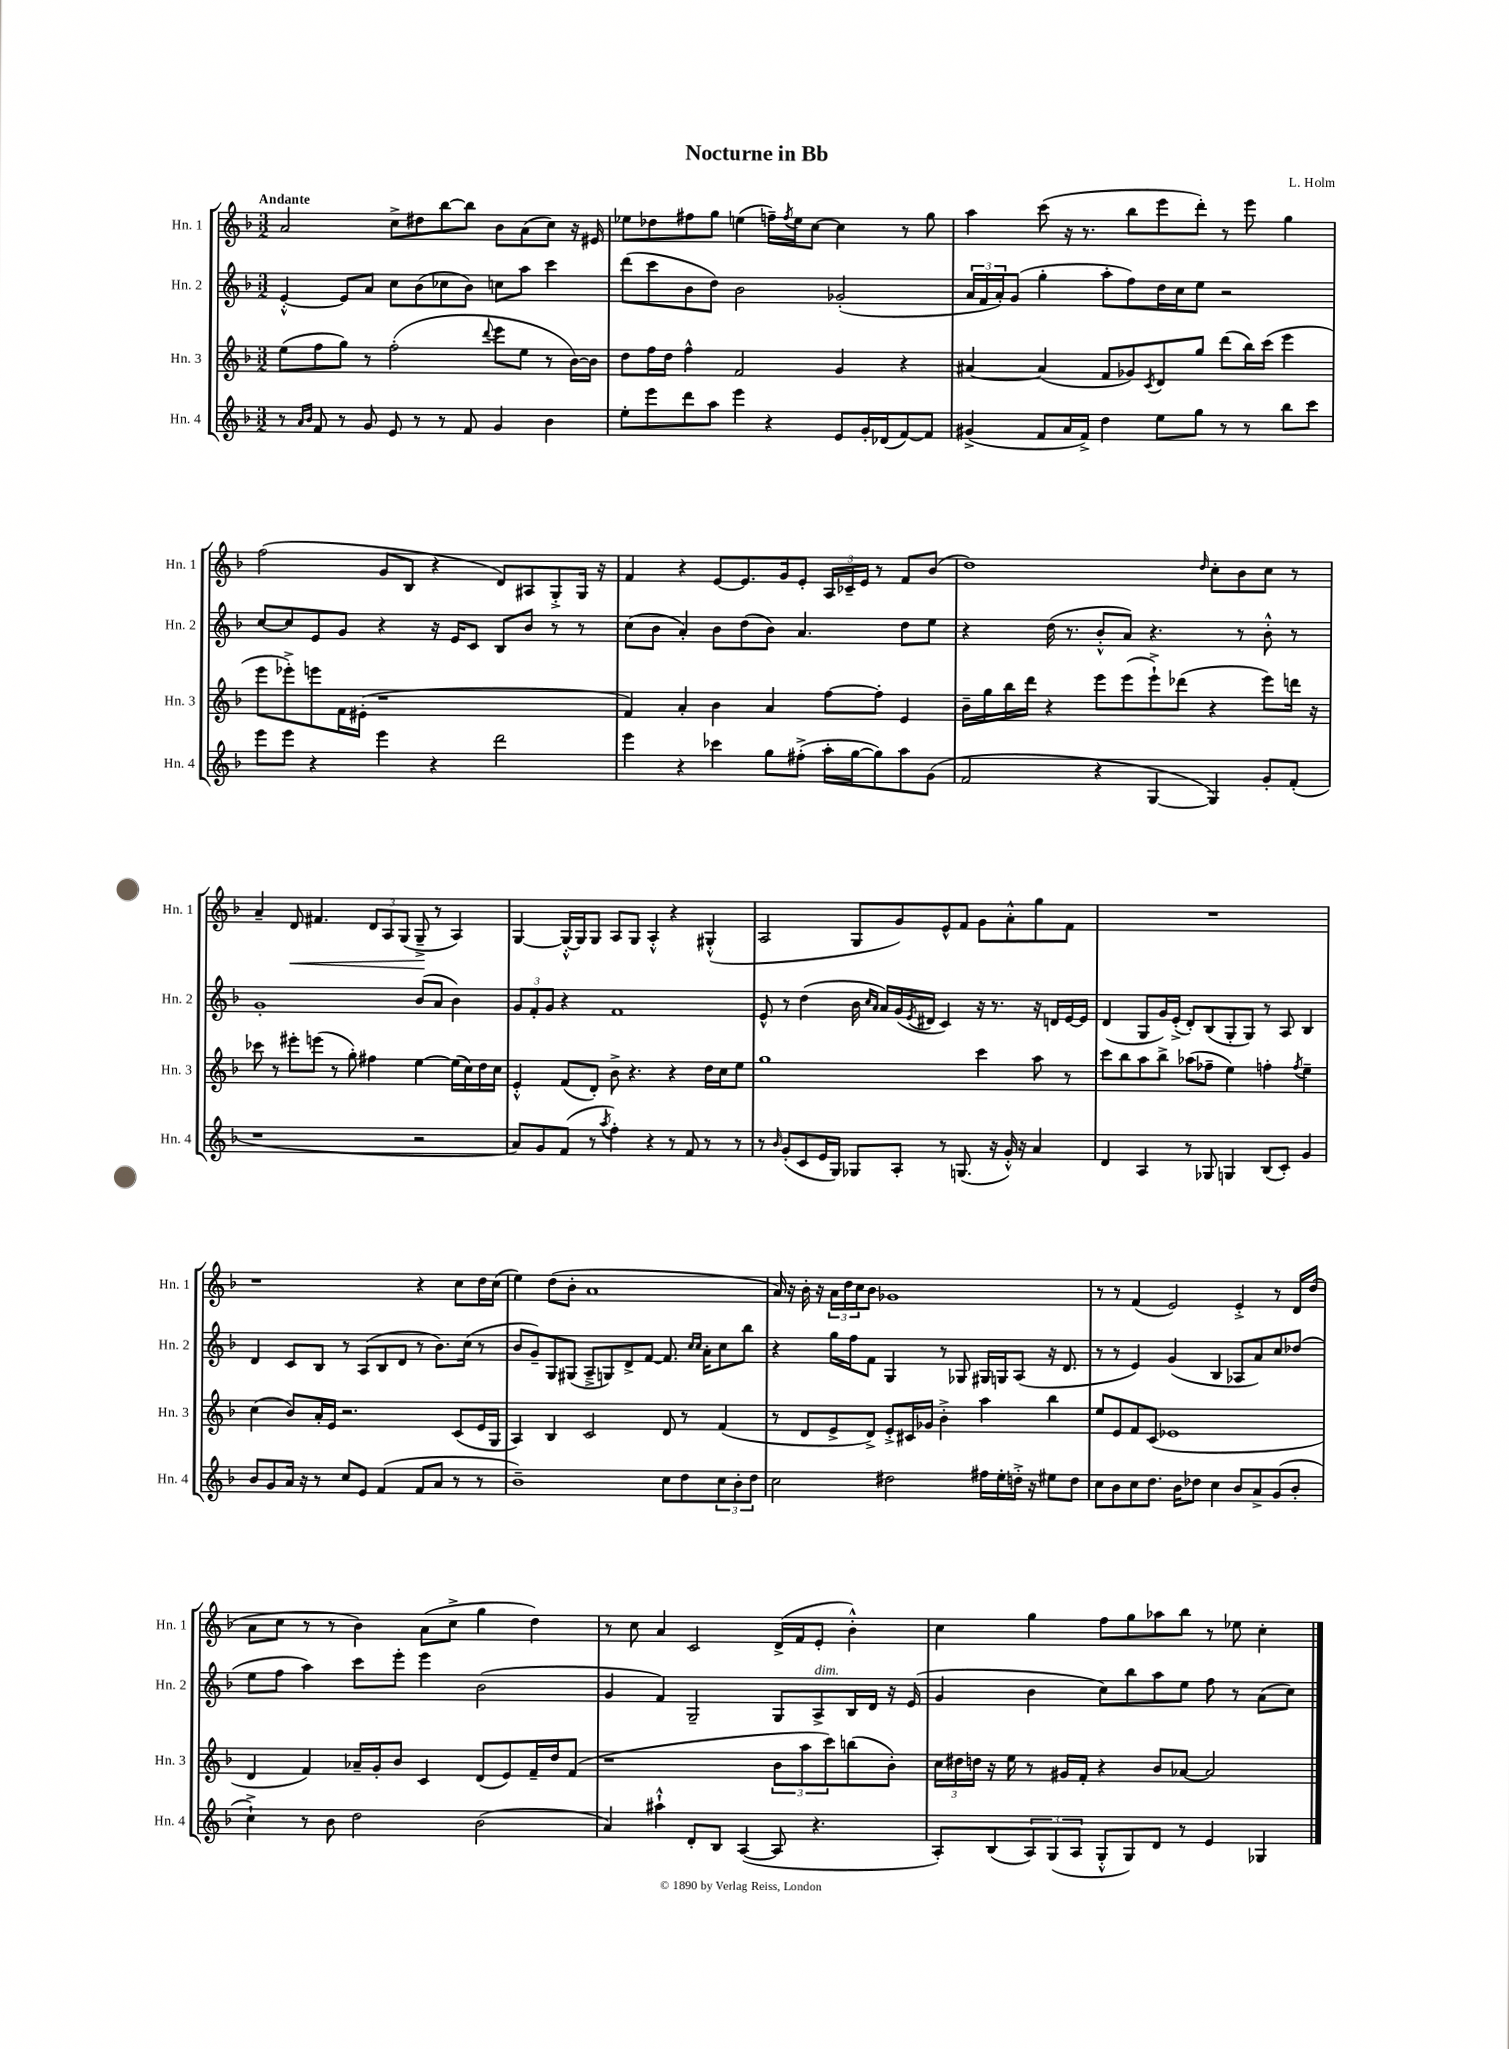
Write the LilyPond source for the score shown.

\header { title = "Nocturne in Bb" composer = "L. Holm" }
<<
\new StaffGroup <<
\new Staff = "s0" \with { instrumentName = "Hn. 1" shortInstrumentName = "Hn. 1" } {
    \clef treble \key f \major \numericTimeSignature \time 3/2 \tempo "Andante"
    a'2 c''8-> dis''8 bes''8~ bes''8 bes'8 a'8( c''8) r16 eis'16 |
    ees''8 des''8 fis''8 g''8 e''4( f''16--) \acciaccatura { f''8 } e''16 c''8~ c''4 r8 g''8 |
    a''4 c'''8( r16 r8. bes''8 e'''8 d'''8-.) r8 e'''8 g''4 |
    f''2( g'8 bes8 r4 d'8) ais8 g8-.-> g16 r16 |
    f'4 r4 e'8~ e'8. g'16 e'8-. \tuplet 3/2 { a16 ces'16-- e'16 } r8 f'8 bes'8( |
    d''1) \grace { d''16 } c''8-. bes'8 c''8 r8 |
    a'4-- d'8\< fis'4. \tuplet 3/2 { d'8 a8 g8( } g8--->\! r8 a4) |
    g4~ g16~-.-^ g16 g8 a8 g8 a4-.-^ r4 gis4-.-^( |
    a2 g8 g'8) e'8-^ f'8 g'8 a'8-.-^ g''8 f'8 |
    R1. |
    r1 r4 c''8 d''16 c''16( |
    e''4) d''8( bes'8-. a'1 |
    a'16) r16 bes'16-. r16 \tuplet 3/2 { a'16 d''16 c''16 } bes'8 ges'1 |
    r8 r8 f'4( e'2) e'4-.-> r8 d'16 d''16( |
    a'8 c''8 r8 r8 bes'4) a'8( c''8-> g''4 d''4) |
    r8 c''8 a'4 c'2 d'16->( f'16 e'8-. bes'4-.-^) |
    c''4 g''4 f''8 g''8 aes''8 bes''8 r8 ees''8 c''4-. \bar "|." |
}
\new Staff = "s1" \with { instrumentName = "Hn. 2" shortInstrumentName = "Hn. 2" } {
    \clef treble \key f \major \numericTimeSignature \time 3/2
    e'4~-.-^ e'8 a'8 c''8 bes'8( ces''8 bes'8) c''8 a''8 c'''4 |
    d'''8( c'''8 bes'8 d''8) bes'2 ges'2-.( |
    \tuplet 3/2 { a'16 f'16 a'16-.) } g'8( g''4-. a''8-. f''8) d''16 c''16 e''8 r2 |
    c''8~ c''8 e'8 g'8 r4 r16 e'16 c'8 bes8 bes'8 r8 r8 |
    c''8( bes'8 a'4-.) bes'8 d''8( bes'8) a'4. d''8 e''8 |
    r4 d''16( r8. bes'8-.-^ a'8) r4. r8 bes'8-.-^ r8 |
    g'1-. bes'8( a'8 bes'4) |
    \tuplet 3/2 { g'8 f'8-. g'8 } r4 f'1 |
    e'8-^ r8 d''4( bes'16 \grace { c''16 a'16 } a'16) g'16( \acciaccatura { e'8 } dis'16 c'4) r16 r8. r16 d'16 e'16~ e'16 |
    d'4( g8 g'16) e'16-.->( d'8-.) bes8( g8-. g8) r8 a8 bes4 |
    d'4 c'8 bes8 r8 a8( bes8 d'8 r8 bes'8.) c''16( r8 |
    bes'8 g'8--) g8 gis8( a8---> g8) d'8-> f'8~ f'8. \grace { c''16 c''16 } a'16-. c''8 bes''8 |
    r4 g''16 f''16 f'8 g4 r8 ges8 gis16 g16 a8( r16 d'8. |
    r8 r8 e'4) g'4( bes4 aes8 a'8) c''8 des''8( |
    e''8 f''8 a''4) c'''8 e'''8-. e'''4 bes'2( |
    g'4 f'4) g2-- g8 a8->^\markup { \italic "dim." } bes16 d'16 r16 e'16( |
    g'4 bes'4 c''8) bes''8 a''8 e''8 f''8 r8 a'8( c''8) \bar "|." |
}
\new Staff = "s2" \with { instrumentName = "Hn. 3" shortInstrumentName = "Hn. 3" } {
    \clef treble \key f \major \numericTimeSignature \time 3/2
    e''8( f''8 g''8) r8 f''2-.( \appoggiatura { d'''8 } e'''8 e''8 r8 bes'16~) bes'16 |
    d''8 f''16 d''16 f''4-^ f'2 g'4 r4 |
    ais'4~ ais'4( f'8 ges'8) \acciaccatura { c'8 } d'8 g''8 d'''8( bes''16) c'''16( e'''4 |
    e'''8 ees'''8-.->) e'''8 f'16 eis'16-.( r1 |
    f'4) a'4-. bes'4 a'4 f''8~ f''8-. e'4 |
    bes'16-- g''16 bes''16 d'''16 r4 e'''8 e'''8( e'''8-!->) des'''8( r4 e'''8) d'''16 r16 |
    ces'''8 r8 eis'''8-. e'''8( r8 g''8-.) fis''4 e''4~ e''16( c''16) d''16 c''16 |
    e'4-.-^ f'8( d'8-.) bes'8-> r4. r4 d''16 c''16 e''8 |
    g''1 c'''4 a''8 r8 |
    c'''8 bes''8 a''8 bes''8-> aes''8( fes''8-- e''4) f''4-. \acciaccatura { f''8 } e''4-- |
    c''4( bes'8) a'16-. e'16 r2. c'8( e'16 g16 |
    a4) bes4 c'2 d'8 r8 f'4( |
    r8 d'8 e'8-> d'8->) e'8-.-> cis'16 ges'16 bes'4-.-> a''4 bes''4 |
    e''8 e'8 f'8 c'8( ees'1 |
    d'4 f'4) aes'16-- g'16-. bes'8 c'4 d'8( e'8) f'16-- d''16 f'8( |
    r1 \tuplet 3/2 { bes'8 a''8 c'''8) } b''8( bes'8-.) |
    \tuplet 3/2 { c''16 dis''16 d''16 } r16 e''16 r8 gis'16 f'16-. r4 bes'8 aes'8~ aes'2 \bar "|." |
}
\new Staff = "s3" \with { instrumentName = "Hn. 4" shortInstrumentName = "Hn. 4" } {
    \clef treble \key f \major \numericTimeSignature \time 3/2
    r8 \grace { a'16 bes'16 } f'8 r8 g'8 e'8 r8 r8 f'8 g'4 bes'4 |
    e''8-. e'''8 d'''8 a''8 e'''4 r4 e'8 g'16-. des'16( f'8~) f'8 |
    gis'4->( f'8 a'16 f'16->) d''4 e''8 g''8 r8 r8 bes''8 c'''8 |
    e'''8 e'''8 r4 e'''4 r4 d'''2 |
    e'''4 r4 ces'''4 g''8 fis''8-.->( a''16-. g''16~ g''8) a''8 g'8( |
    f'2 r4 g4~ g4) g'8-. f'8-.( |
    r1 r2 |
    a'8) g'8 f'8( r8 \acciaccatura { a''8 } f''4-.) r4 r8 f'8 r8 r8 |
    r8 \grace { bes'16 } g'8-.( c'8 e'16 g16) ges8 a8-. r8 g8.( r16 g'16-.-^) r16 a'4 |
    d'4 a4 r8 ges8 g4 bes8( c'8-.) g'4 |
    bes'8 g'8 a'16 r16 r8 c''8 e'8 f'4( f'8 a'8 r8 r8 |
    bes'1--) c''8 d''8 \tuplet 3/2 { c''8 bes'8-. d''8 } |
    c''2 dis''2 fis''16 e''16-. d''16-.-> r16 eis''8 d''8 |
    c''8 bes'8 c''8 d''8. bes'16 des''8 c''4 bes'8 a'8-> g'8( bes'8-. |
    c''4-!->) r8 bes'8 d''2 bes'2( |
    a'4) ais''4-!-^ d'8-. bes8 a4~( a8 r4. |
    a8-.) bes8( \tuplet 3/2 { a8) g8( a8 } g8-.-^ g8) d'8 r8 e'4 ges4 \bar "|." |
}
>>
>>
\layout { \context { \Score \remove "Bar_number_engraver" } }
